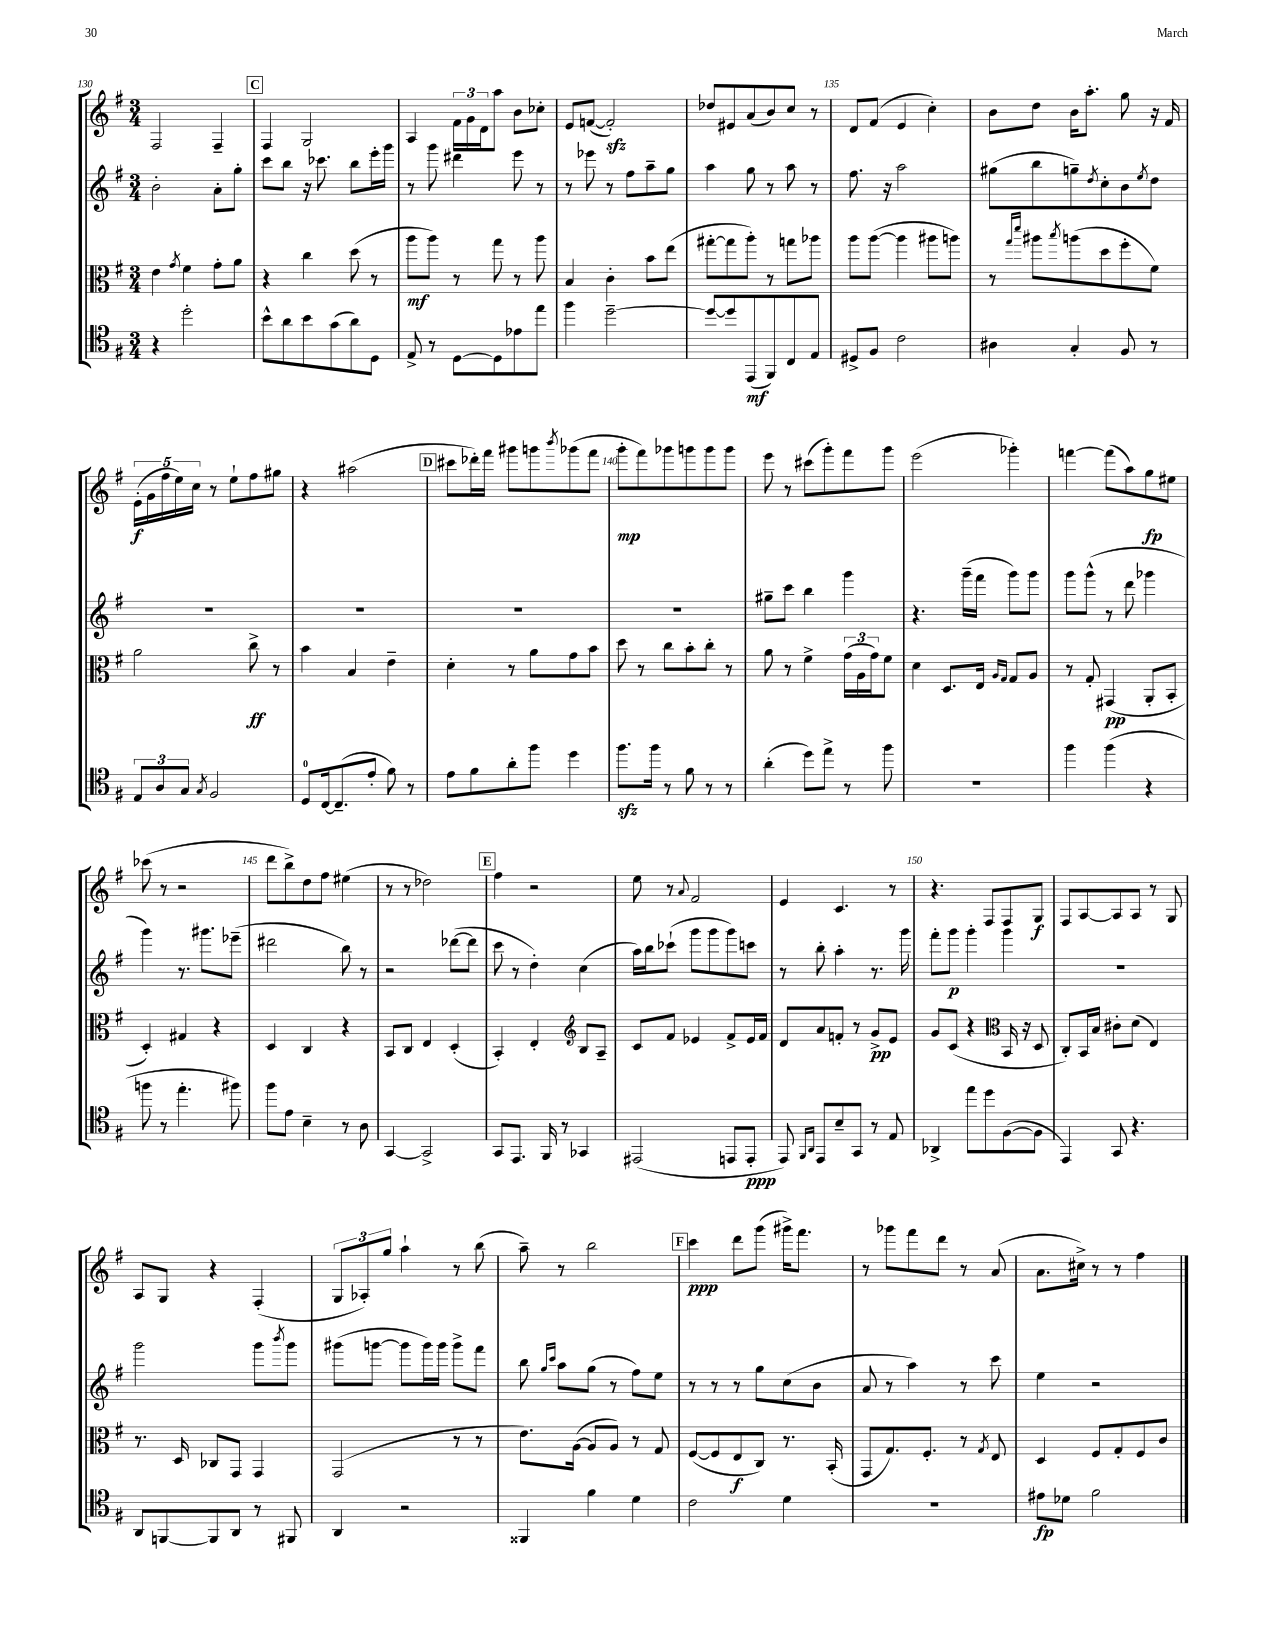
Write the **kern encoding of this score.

**kern	**dynam	**kern	**dynam	**kern	**dynam	**kern	**dynam
*part4	*part4	*part3	*part3	*part2	*part2	*part1	*part1
*staff4	*staff4	*staff3	*staff3	*staff2	*staff2	*staff1	*staff1
*clefC4	*	*clefC3	*	*clefG2	*	*clefG2	*
*k[f#]	*	*k[f#]	*	*k[f#]	*	*k[f#]	*
*M3/4	*	*M3/4	*	*M3/4	*	*M3/4	*
=130	=130	=130	=130	=130	=130	=130	=130
4r	.	4e\	.	2b'\	.	2F#/	.
.	.	8qg/	.	.	.	.	.
2dd'\	.	4f#\	.	.	.	.	.
.	.	8g'\L	.	8a'\L	.	4F#~/	.
.	.	8a\J	.	8gg'\J	.	.	.
!!LO:REH:place=s1:t=C
=131	=131	=131	=131	=131	=131	=131	=131
8b^^\L	.	4r	.	8ccc\L	.	4F#/	.
8a\	.	.	.	8bb\J	.	.	.
8b\	.	4cc\	.	16r	.	2G/	.
.	.	.	.	8.ccc-X\	.	.	.
(8g\	.	.	.	.	.	.	.
8a\)	.	(8dd\	.	8bb\L	.	.	.
8D\J	.	8r	.	16eee'\L	.	.	.
.	.	.	.	16ggg\JJ	.	.	.
=132	=132	=132	=132	=132	=132	=132	=132
8E^/	.	8aa\L	mf	8r	.	4A/	.
8r	.	8aa\J)	.	8ggg\	.	.	.
[8D\L	.	8r	.	4ddd#X\	.	24f#\LL	.
.	.	.	.	.	.	24g\	.
.	.	.	.	.	.	24d\J	.
8D\]	.	8gg\	.	.	.	8aa\J	.
8e-X\	.	8r	.	8eee\	.	8b\L	.
8ee\J	.	8aa\	.	8r	.	8cc-X'\J	.
=133	=133	=133	=133	=133	=133	=133	=133
4ff#\	.	4B/	.	8r	.	8e/L	.
.	.	.	.	8eee-X\	.	([8fn/J	.
[2dd~\	.	4c'\	.	8r	.	2fzz'/])	.
.	.	.	.	8ff#\L	.	.	.
.	.	8b\L	.	8aa~\	.	.	.
.	.	(8ee\J	.	8gg\J	.	.	.
=134	=134	=134	=134	=134	=134	=134	=134
8dd/L_	.	[8gg#X'\L	.	4aa\	.	8dd-X/L	.
8dd/]	.	8gg#\]	.	.	.	8e#X/	.
(8EE/	mf	8aa'\J)	.	8gg\	.	(8a/	.
8FF#/)	.	8r	.	8r	.	8b/)	.
8C/	.	8ggn\L	.	8aa\	.	8cc/J	.
8E/J	.	8aa-X\J	.	8r	.	8r	.
=135	=135	=135	=135	=135	=135	=135	=135
8D#X^/L	.	8aa\L	.	8.ff#\	.	8d/L	.
8F#/J	.	([8aa\J	.	.	.	(8f#/J	.
.	.	.	.	16r	.	.	.
2c\	.	4aa\]	.	2aa\	.	4e/	.
.	.	8aa#X\L	.	.	.	4cc'\)	.
.	.	8aan\J)	.	.	.	.	.
=136	=136	=136	=136	=136	=136	=136	=136
4A#X\	.	8r	.	(8gg#X\L	.	8b\L	.
.	.	16qqgg/LL	.	.	.	.	.
.	.	16qqddd/JJ	.	.	.	.	.
.	.	8aa#X\L	.	8bb\	.	8dd\J	.
.	.	8qbb/	.	.	.	.	.
4G'/	.	(8aan\	.	8ggn~\)	.	16b\KL	.
.	.	.	.	.	.	8.aa'\J	.
.	.	.	.	8qdd/	.	.	.
.	.	8dd\	.	8cc'\	.	.	.
8F#/	.	8ff#'\	.	8b\	.	8gg\	.
.	.	.	.	8qee/	.	.	.
8r	.	8f#\J)	.	8dd\J	.	16r	.
.	.	.	.	.	.	16f#/	.
!!LO:LB:g=z
=137	=137	=137	=137	=137	=137	=137	=137
12E/L	.	2a\	.	2.r	.	(20e'\LL	f
.	.	.	.	.	.	20g\	.
12A/	.	.	.	.	.	.	.
.	.	.	.	.	.	20ff#\	.
.	.	.	.	.	.	20ee\)	.
12G/J	.	.	.	.	.	.	.
.	.	.	.	.	.	20cc\JJ	.
8qG/	.	.	.	.	.	.	.
2F#/	.	.	.	.	.	8r	.
.	.	.	.	.	.	8ee`\L	.
.	.	8cc^\	ff	.	.	8ff#\	.
.	.	8r	.	.	.	8gg#X\J	.
=138	=138	=138	=138	=138	=138	=138	=138
8D/L	.	4b\	.	2.r	.	4r	.
[16C/k	.	.	.	.	.	.	.
(8.C~/]	.	.	.	.	.	.	.
.	.	4B/	.	.	.	(2aa#X\	.
8e'/J	.	.	.	.	.	.	.
8f#\)	.	4e~\	.	.	.	.	.
8r	.	.	.	.	.	.	.
!!LO:REH:place=s1:t=D
=139	=139	=139	=139	=139	=139	=139	=139
8e\L	.	4d'\	.	2.r	.	8ccc#X\L	.
8f#\	.	.	.	.	.	16ddd-X'\L)	.
.	.	.	.	.	.	16fff#\JJ	.
8a'\	.	8r	.	.	.	8ggg#X\L	.
8ff#\J	.	8a\L	.	.	.	8gggn\	.
.	.	.	.	.	.	8qbbb/	.
4dd\	.	8g\	.	.	.	(8ggg-X\	.
.	.	8b\J	.	.	.	8fff#\J	.
=140	=140	=140	=140	=140	=140	=140	=140
8.ff#zz\L	.	8dd\	.	2.r	.	8ggg'\L	mp
.	.	8r	.	.	.	8fff#\)	.
16ff#\Jk	.	.	.	.	.	.	.
8r	.	8cc\L	.	.	.	8ggg-X\	.
8f#\	.	8b'\	.	.	.	8gggn\	.
8r	.	8cc'\J	.	.	.	8ggg\	.
8r	.	8r	.	.	.	8ggg\J	.
=141	=141	=141	=141	=141	=141	=141	=141
(4a'\	.	8a\	.	8gg#X~\L	.	8eee\	.
.	.	8r	.	8ccc\J	.	8r	.
8dd\L)	.	4f#^\	.	4bb\	.	(8ccc#X\L	.
8ee^\J	.	.	.	.	.	8ggg'\)	.
8r	.	(24g\LL	.	4ggg\	.	8fff#\	.
.	.	24A\	.	.	.	.	.
.	.	24g\J)	.	.	.	.	.
8ff#\	.	8f#\J	.	.	.	8ggg\J	.
=142	=142	=142	=142	=142	=142	=142	=142
2.r	.	4d\	.	4.r	.	(2eee\	.
.	.	8.D/L	.	.	.	.	.
.	.	.	.	(16ggg~\LL	.	.	.
.	.	16E/Jk	.	16fff#\JJ	.	.	.
.	.	16qqA/LL	.	.	.	.	.
.	.	16qqG/JJ	.	.	.	.	.
.	.	8G/L	.	8ggg\L)	.	4ggg-X'\)	.
.	.	8A/J	.	8ggg\J	.	.	.
=143	=143	=143	=143	=143	=143	=143	=143
4ff#\	.	8r	.	8ggg\L	.	[4fffn\	.
.	.	8G'/	.	(8ggg^^\J	.	.	.
(4ff#\	.	(4GG#X/	pp	8r	.	(8fff\L]	.
.	.	.	.	8ddd\	.	8aa\)	.
4r	.	8AA'/L	.	4ggg-X\	.	8gg\	fp
.	.	8BB'/J	.	.	.	8ee#X\J	.
!!LO:LB:g=z
=144	=144	=144	=144	=144	=144	=144	=144
8ffn\	.	4D'/)	.	4ggg\)	.	(8ccc-X\	.
8r	.	.	.	.	.	8r	.
4.ee'\	.	4G#X/	.	8.r	.	2r	.
.	.	.	.	8.ggg#X\L	.	.	.
.	.	4r	.	.	.	.	.
8ff#X\)	.	.	.	(8eee-X~\J	.	.	.
=145	=145	=145	=145	=145	=145	=145	=145
8ff#\L	.	4D/	.	2ddd#X\	.	8ddd\L	.
8e\J	.	.	.	.	.	8bb^\)	.
4B~\	.	4C/	.	.	.	8dd\	.
.	.	.	.	.	.	8ff#\J	.
8r	.	4r	.	8bb\)	.	(4ee#X\	.
8A\	.	.	.	8r	.	.	.
=146	=146	=146	=146	=146	=146	=146	=146
[4GG/	.	8BB/L	.	2r	.	8r	.
.	.	8C/J	.	.	.	8r	.
2GG^/]	.	4E/	.	.	.	2dd-X\)	.
.	.	(4D'/	.	([8ddd-X\L	.	.	.
.	.	.	.	8ddd-\J]	.	.	.
!!LO:REH:place=s1:t=E
=147	=147	=147	=147	=147	=147	=147	=147
8GG/L	.	4BB'/)	.	8ccc\	.	4ff#\	.
8.EE/J	.	.	.	8r	.	.	.
.	.	4E'/	.	4dd'\)	.	2r	.
16FF#/	.	.	.	.	.	.	.
8r	.	.	.	.	.	.	.
*	*	*clefG2	*	*	*	*	*
4GG-X/	.	8B/L	.	(4cc\	.	.	.
.	.	8A~/J	.	.	.	.	.
=148	=148	=148	=148	=148	=148	=148	=148
(2EE#X/	.	8c/L	.	16aa\LL)	.	8ee\	.
.	.	.	.	16bb\J	.	.	.
.	.	8f#/J	.	(8ccc-X`\J	.	8r	.
.	.	.	.	.	.	8qqa/	.
.	.	4e-X/	.	8ggg\L	.	2f#/	.
.	.	.	.	8ggg\	.	.	.
8EEn/L	.	8f#^/L	.	8ggg\)	.	.	.
8EE'/J	ppp	16e-/L	.	8cccn\J	.	.	.
.	.	16f#/JJ	.	.	.	.	.
=149	=149	=149	=149	=149	=149	=149	=149
8EE/)	.	8d/L	.	8r	.	4e/	.
16qqFF#/LL	.	.	.	.	.	.	.
16qqAA/JJ	.	.	.	.	.	.	.
8EE/L	.	8a/	.	8bb'\	.	.	.
8B~/	.	8fn'/J	.	4aa'\	.	4.c/	.
8GG/J	.	8r	.	.	.	.	.
8r	.	8g^/L	pp	8.r	.	.	.
8E/	.	8e/J	.	.	.	8r	.
.	.	.	.	16ggg\	.	.	.
=150	=150	=150	=150	=150	=150	=150	=150
4AA-X^/	.	8g/L	.	8fff#'\L	.	4.r	.
.	.	(8c/J	.	8ggg\J	p	.	.
8ee\L	.	4r	.	4ggg'\	.	.	.
8dd\	.	.	.	.	.	8F#/L	.
*	*	*clefC3	*	*	*	*	*
([8F#\	.	16BB/	.	4ggg\	.	8F#/	.
.	.	16r	.	.	.	.	.
8F#\J]	.	8D/	.	.	.	8G/J	f
=151	=151	=151	=151	=151	=151	=151	=151
4EE/)	.	8C'/L)	.	2.r	.	8F#/L	.
.	.	16BB/L	.	.	.	[8A/	.
.	.	16B/JJ	.	.	.	.	.
8GG/	.	8c#X'\L	.	.	.	8A/]	.
4.r	.	(8d\J	.	.	.	8A/J	.
.	.	4E/)	.	.	.	8r	.
.	.	.	.	.	.	8G/	.
!!LO:LB:g=z
=152	=152	=152	=152	=152	=152	=152	=152
8AA/L	.	8.r	.	2ggg\	.	8A/L	.
[8FFn/	.	.	.	.	.	8G/J	.
.	.	16D/	.	.	.	.	.
8FF/]	.	8C-X/L	.	.	.	4r	.
8AA/J	.	8GG/J	.	.	.	.	.
8r	.	4GG/	.	8ggg\L	.	(4F#'/	.
.	.	.	.	8qbbb/	.	.	.
8FF#X/	.	.	.	8ggg\J	.	.	.
=153	=153	=153	=153	=153	=153	=153	=153
4AA/	.	(2GG/	.	(8ggg#X\L	.	12G/L	.
.	.	.	.	.	.	12A-X'/)	.
.	.	.	.	[8gggn\J	.	.	.
.	.	.	.	.	.	12gg/J	.
2r	.	.	.	8ggg\L]	.	4aa`\	.
.	.	.	.	16ggg\L)	.	.	.
.	.	.	.	16ggg\JJ	.	.	.
.	.	8r	.	8ggg^\L	.	8r	.
.	.	8r	.	8fff#\J	.	(8bb\	.
=154	=154	=154	=154	=154	=154	=154	=154
4FF##X/	.	8.e\L)	.	8bb\	.	8aa~\)	.
.	.	.	.	16qqgg/LL	.	.	.
.	.	.	.	16qqccc/JJ	.	.	.
.	.	.	.	8aa\L	.	8r	.
.	.	([16A\Jk	.	.	.	.	.
4f#\	.	8A/L]	.	(8gg\J	.	2bb\	.
.	.	8A/J)	.	8r	.	.	.
4d\	.	8r	.	8ff#\L)	.	.	.
.	.	8G/	.	8ee\J	.	.	.
!!LO:REH:place=s1:t=F
=155	=155	=155	=155	=155	=155	=155	=155
2c\	.	([8F#/L	.	8r	.	4ccc\	ppp
.	.	8F#/]	.	8r	.	.	.
.	.	8E/	f	8r	.	8ddd\L	.
.	.	8C/J)	.	8gg\L	.	(8ggg\J	.
4d\	.	8.r	.	(8cc\	.	16ggg#X^\KL)	.
.	.	.	.	.	.	8.fff#\J	.
.	.	.	.	8b\J	.	.	.
.	.	(16BB'/	.	.	.	.	.
=156	=156	=156	=156	=156	=156	=156	=156
2.r	.	8GG/L	.	8a/	.	8r	.
.	.	8.G/)	.	8r	.	8ggg-X\L	.
.	.	.	.	4aa\)	.	8fff#\	.
.	.	8.F#'/J	.	.	.	.	.
.	.	.	.	.	.	8ddd\J	.
.	.	8r	.	8r	.	8r	.
.	.	8qG/	.	.	.	.	.
.	.	8E/	.	8ccc\	.	(8a/	.
=157	=157	=157	=157	=157	=157	=157	=157
8e#X\L	fp	4D/	.	4ee\	.	8.a\L	.
8d-X\J	.	.	.	.	.	.	.
.	.	.	.	.	.	16cc#X^\Jk)	.
2f#\	.	8F#/L	.	2r	.	8r	.
.	.	8G'/	.	.	.	8r	.
.	.	8F#/	.	.	.	4ff#\	.
.	.	8c/J	.	.	.	.	.
==	==	==	==	==	==	==	==
*-	*-	*-	*-	*-	*-	*-	*-
